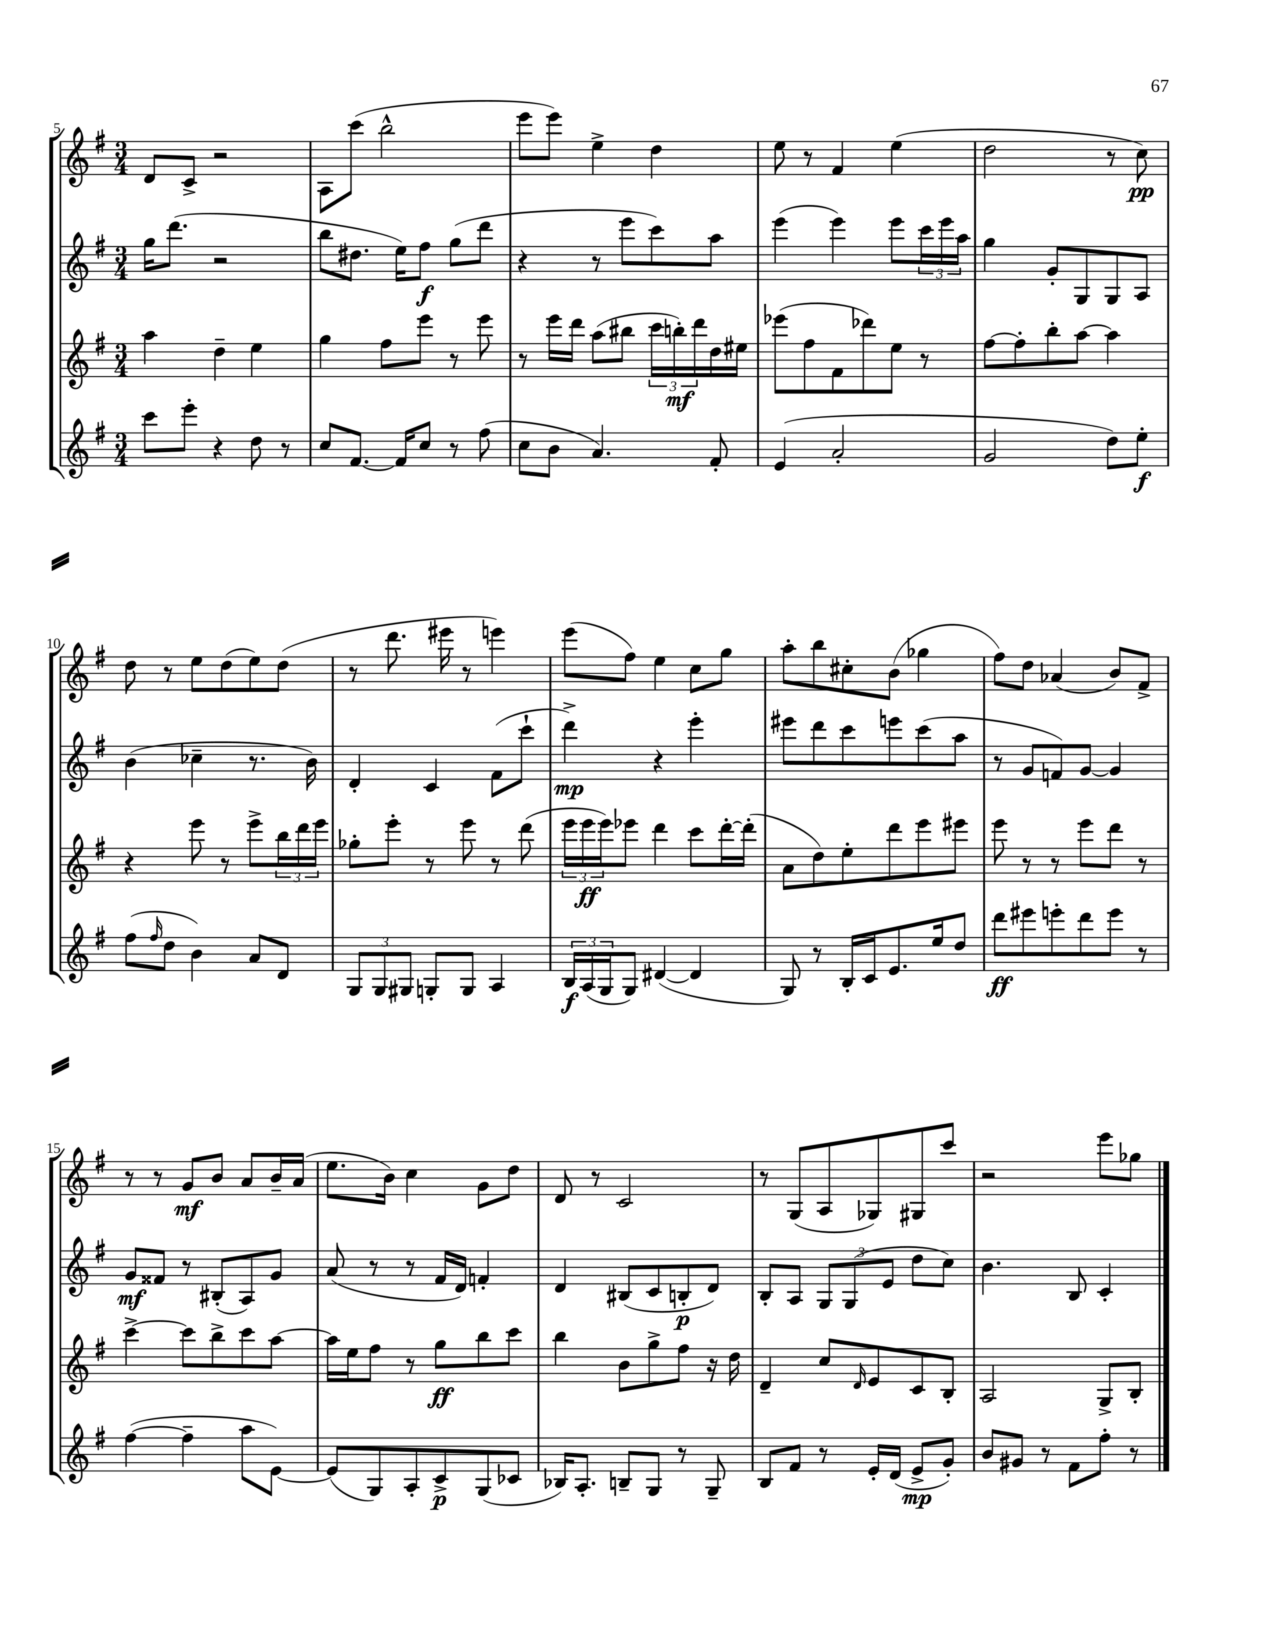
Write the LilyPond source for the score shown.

<<
\new StaffGroup <<
\new Staff = "s0" {
    \clef treble \key g \major \numericTimeSignature \time 3/4
    d'8 c'8-> r2 |
    a8 c'''8( b''2-^ |
    e'''8 e'''8) e''4-> d''4 |
    e''8 r8 fis'4 e''4( |
    d''2 r8 c''8\pp) |
    d''8 r8 e''8 d''8( e''8) d''8( |
    r8 d'''8. eis'''16 r8 e'''4) |
    e'''8( fis''8) e''4 c''8 g''8 |
    a''8-. b''8 cis''8-. b'8( ges''4 |
    fis''8) d''8 aes'4( b'8) fis'8-> |
    r8 r8 g'8\mf b'8 a'8 b'16-- a'16( |
    e''8. b'16) c''4 g'8 d''8 |
    d'8 r8 c'2 |
    r8 g8( a8 ges8) gis8 c'''8 |
    r2 e'''8 ges''8 \bar "|." |
}
\new Staff = "s1" {
    \clef treble \key g \major \numericTimeSignature \time 3/4
    g''16 d'''8.( r2 |
    b''8 dis''8. e''16) fis''8\f g''8( d'''8 |
    r4 r8 e'''8 c'''8) a''8 |
    e'''4( e'''4) e'''8 \tuplet 3/2 { c'''16 e'''16 a''16 } |
    g''4 g'8-. g8 g8 a8 |
    b'4( ces''4-- r8. b'16) |
    d'4-. c'4 fis'8( c'''8-! |
    d'''4->\mp) r4 e'''4-. |
    eis'''8 d'''8 c'''8 e'''8 c'''8( a''8 |
    r8 g'8 f'8) g'8~ g'4 |
    g'8\mf fisis'8 r8 bis8-.( a8) g'8 |
    a'8( r8 r8 fis'16 d'16) f'4-. |
    d'4 bis8( c'8 b8-.\p d'8) |
    b8-. a8 \tuplet 3/2 { g8 g8( e'8 } d''8 c''8) |
    b'4. b8 c'4-. \bar "|." |
}
\new Staff = "s2" {
    \clef treble \key g \major \numericTimeSignature \time 3/4
    a''4 d''4-- e''4 |
    g''4 fis''8 e'''8 r8 e'''8 |
    r8 e'''16 d'''16 a''8( bis''8 \tuplet 3/2 { c'''16 b''16-.\mf) d'''16 } d''16 eis''16 |
    ees'''8( fis''8 fis'8 des'''8) e''8 r8 |
    fis''8~ fis''8-. b''8-. a''8~ a''4 |
    r4 e'''8 r8 e'''8-> \tuplet 3/2 { b''16 d'''16 e'''16 } |
    ges''8-. e'''8-. r8 e'''8 r8 d'''8( |
    \tuplet 3/2 { e'''16 e'''16\ff e'''16) } ees'''8 d'''4 c'''8 d'''16~-. d'''16-.( |
    a'8 d''8) e''8-. d'''8 e'''8 eis'''8 |
    e'''8 r8 r8 e'''8 d'''8 r8 |
    c'''4~-> c'''8 b''8-> c'''8 a''8~ |
    a''16 e''16 fis''8 r8 g''8\ff b''8 c'''8 |
    b''4 b'8 g''8-> fis''8 r16 d''16 |
    d'4-- c''8 \grace { d'16 } e'8 c'8 b8-. |
    a2 g8-> b8-. \bar "|." |
}
\new Staff = "s3" {
    \clef treble \key g \major \numericTimeSignature \time 3/4
    c'''8 e'''8-. r4 d''8 r8 |
    c''8 fis'8.~ fis'16 c''8 r8 fis''8( |
    c''8 b'8 a'4.) fis'8-. |
    e'4( a'2-. |
    g'2 d''8) e''8-.\f |
    fis''8( \grace { fis''16 } d''8 b'4) a'8 d'8 |
    \tuplet 3/2 { g8 g8 gis8 } g8-. g8 a4 |
    \tuplet 3/2 { b16\f a16( g16 } g8) dis'4~( dis'4 |
    g8) r8 b16-. c'16 e'8. e''16 d''8 |
    d'''8\ff eis'''8 e'''8-. d'''8 e'''8 r8 |
    fis''4~( fis''4-- a''8 e'8~) |
    e'8( g8) a8-. c'8->\p g8( ces'8 |
    bes16) a8.-. b8-- g8 r8 g8-- |
    b8 fis'8 r8 e'16-. d'16( e'8->\mp g'8-.) |
    b'8 gis'8 r8 fis'8 fis''8-. r8 \bar "|." |
}
>>
>>
\layout { \context { \Score currentBarNumber = #5 } }
